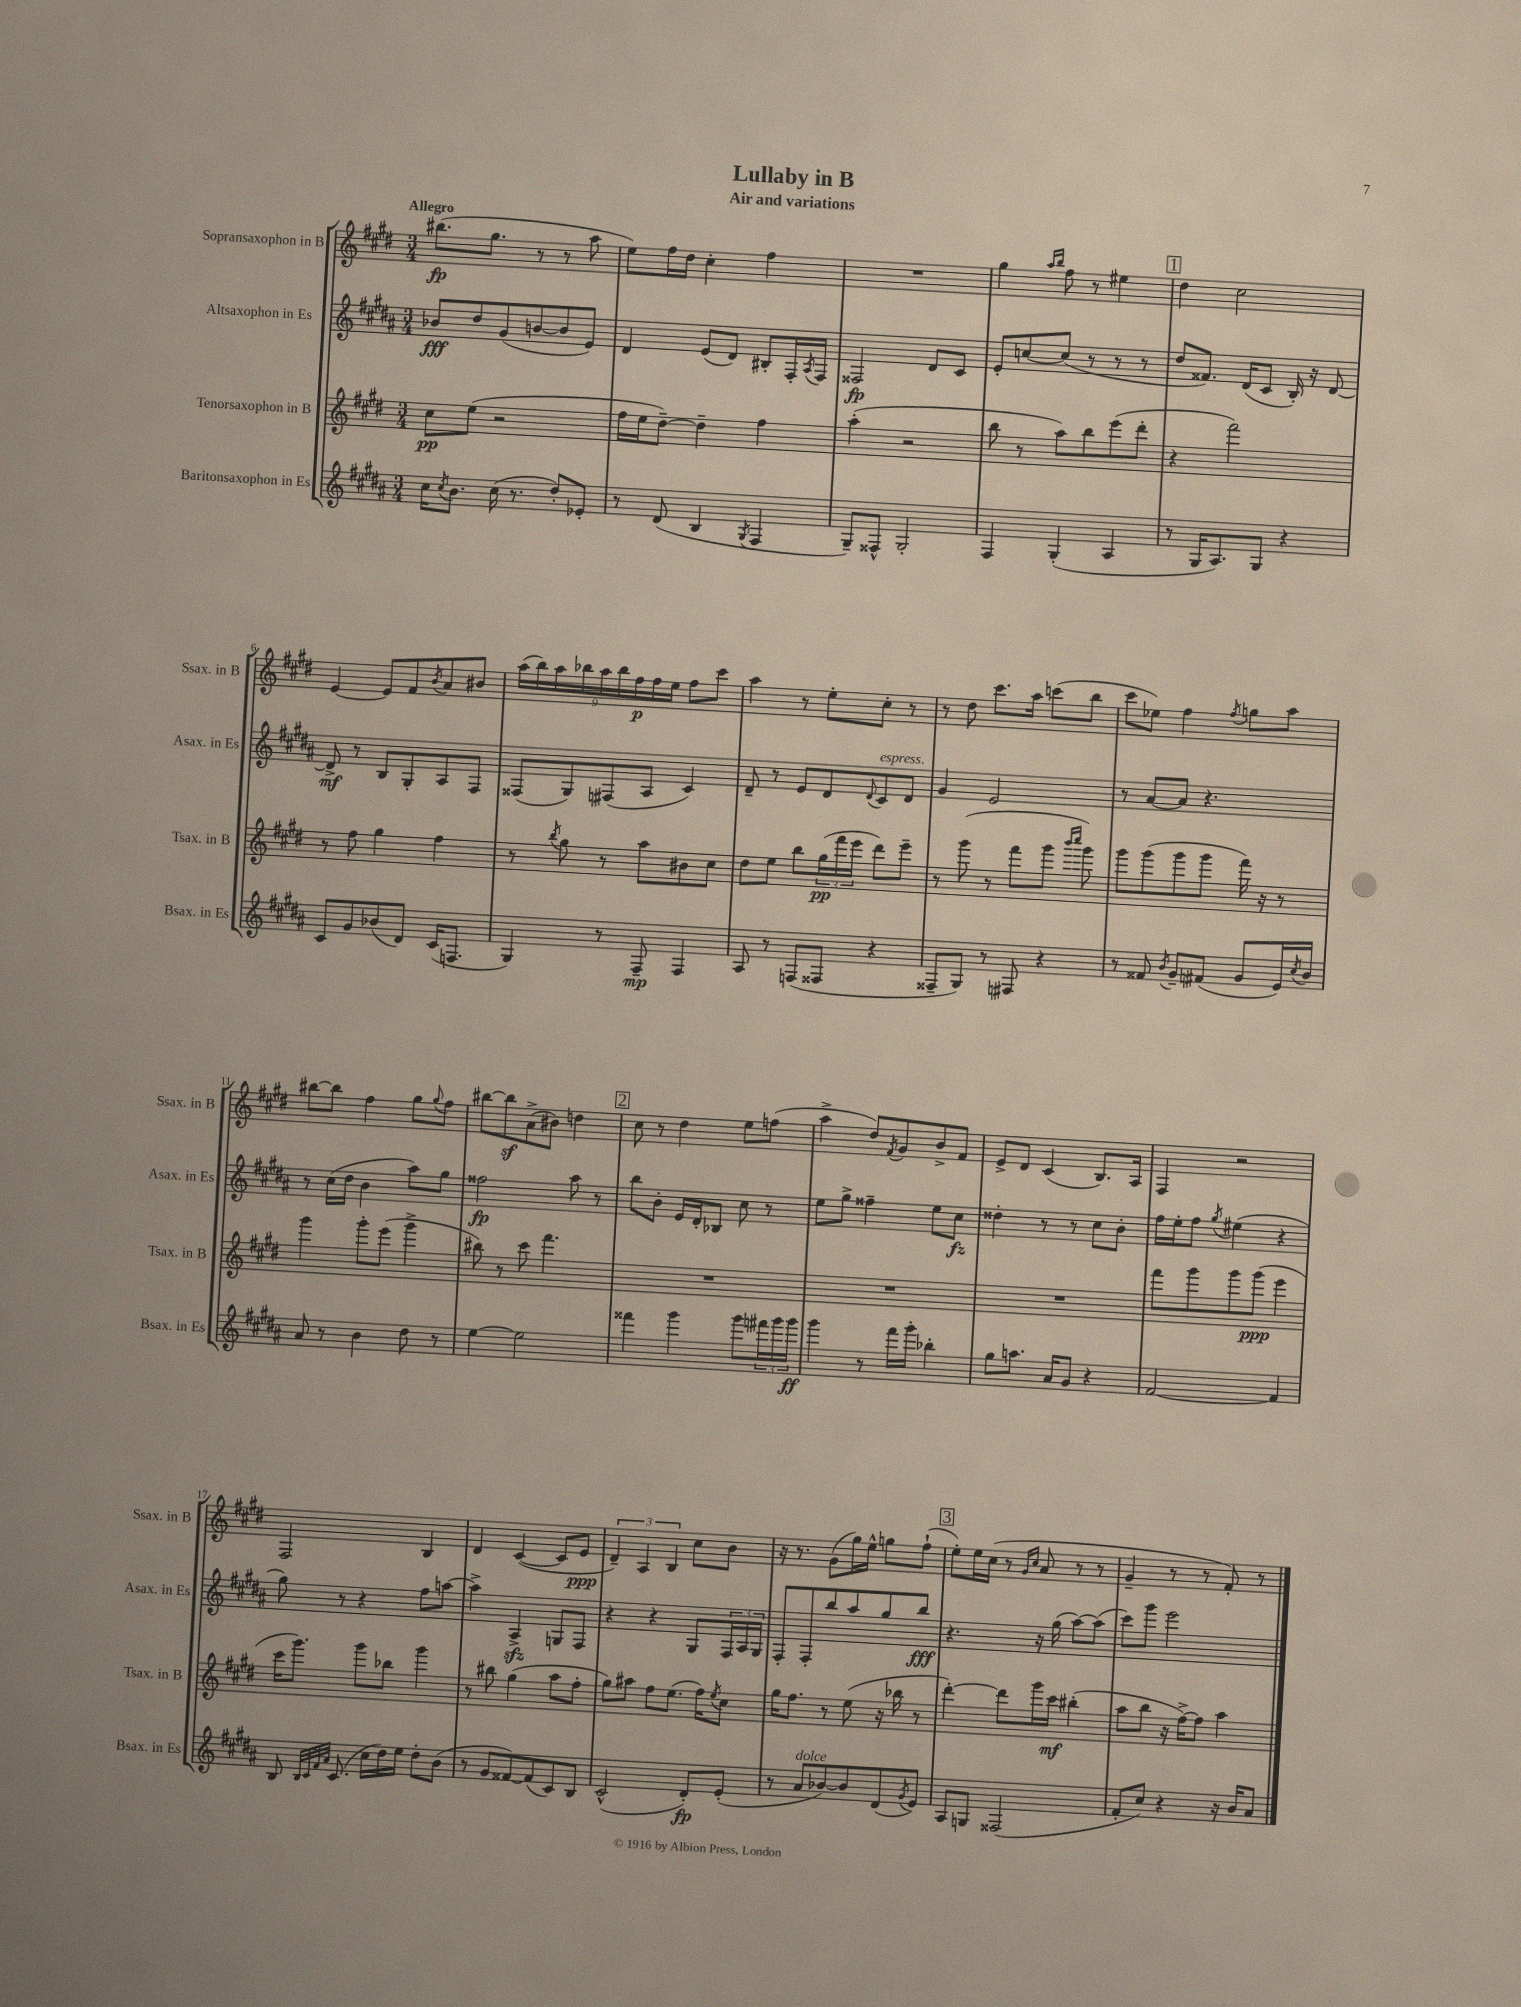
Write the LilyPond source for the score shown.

\header { title = "Lullaby in B" subtitle = "Air and variations" }
<<
\new StaffGroup <<
\new Staff = "s0" \with { instrumentName = "Sopransaxophon in B" shortInstrumentName = "Ssax. in B" } {
    \clef treble \key e \major \numericTimeSignature \time 3/4 \tempo "Allegro"
    bis''8.\fp( gis''8. r8 r8 a''8 |
    e''8) fis''16 dis''16 cis''4-. fis''4 |
    R2. |
    gis''4 \grace { a''16 b''16 } fis''8 r8 eis''4 |
    \mark \markup { \box "1" } dis''4 cis''2 |
    e'4~ e'8 fis'8 \acciaccatura { b'8 } a'8 bis'8 |
    \tuplet 9/8 { a''16( b''16) a''16 bes''16 a''16 bes''16 fis''16\p fis''16 e''16 } fis''8 cis'''8 |
    a''4 r8 e''8-. cis''8-. r8 |
    r8 dis''8 cis'''8. a''16 c'''8( b''8 |
    cis'''8 ees''8) fis''4 \acciaccatura { fis''8 } g''8 a''8 |
    bis''8~ bis''8 fis''4 gis''8 \appoggiatura { gis''8 } fis''8 |
    bis''8~ bis''8\sf a'8->( bis'8) d''4 |
    \mark \markup { \box "2" } cis''8 r8 dis''4 e''8 f''8( |
    a''4-> dis''8) \acciaccatura { fis'8 } gis'8 b'8-> fis'8 |
    e'8-> dis'8 cis'4( b8.) a16 |
    fis4 r2 |
    fis2 b4 |
    dis'4 cis'4~( cis'8 e'8\ppp |
    \tuplet 3/2 { dis'4--) a4 b4 } cis''8 b'8 |
    r16 r8. gis'8( gis''16) e''16-^ g''8 fis''8-!( |
    \mark \markup { \box "3" } e''8-.) e''16 cis''16( r8 \grace { gis'16 cis''16 } a'8 r8 r8 |
    gis'4-- r8 r8 fis'8-.) r8 \bar "|." |
}
\new Staff = "s1" \with { instrumentName = "Altsaxophon in Es" shortInstrumentName = "Asax. in Es" } {
    \clef treble \key b \major \numericTimeSignature \time 3/4
    bes'8\fff dis''8 gis'8( b'8~ b'8 e'8) |
    dis'4 e'8( dis'8) bis8-. fis16-. \acciaccatura { ais8 } fis16 |
    fisis2\fp dis'8 cis'8 |
    e'8-. c''8~ c''8( r8 r8 r8 |
    \mark \markup { \box "1" } dis''8 fisis'8.) dis'16( cis'8 b16-.) r16 dis'8~ |
    dis'8->\mf r8 b8 gis8-. ais8 fis8 |
    fisis8( gis8) fis8( ais8 cis'4) |
    dis'8-- r8 e'8 dis'8 \appoggiatura { dis'8 } cis'8^\markup { \italic "espress." } dis'8 |
    gis'4 e'2 |
    r8 ais'8~ ais'8 r4. |
    r8 cis''16( dis''16 b'4 ais''8) gis''8 |
    fisis''2\fp ais''8 r8 |
    \mark \markup { \box "2" } b''8 b'8-. e'16 dis'16-. bes8 cis''8 r8 |
    e''8 gis''8-> fisis''4-- e''8 cis''8\fz |
    disis''4-. r8 r8 cis''8 b'8-. |
    fis''16 e''16-. fis''8 \acciaccatura { gis''8 } eis''4( r4 |
    gis''8) r8 r4 fis''8 a''8~ |
    a''4-> ais4->\sfz g8 fis8 |
    r4 r4 gis8 \tuplet 3/2 { fis16 ais16 gis16 } |
    fis8-. fis8-. b''8 ais''8 gis''8 b''8\fff |
    \mark \markup { \box "3" } r4. r16 gis''16( ais''8~) ais''8( |
    cis'''8) gis'''8 e'''2 \bar "|." |
}
\new Staff = "s2" \with { instrumentName = "Tenorsaxophon in B" shortInstrumentName = "Tsax. in B" } {
    \clef treble \key e \major \numericTimeSignature \time 3/4
    cis''8\pp e''8( r2 |
    fis''16 e''16 dis''8~--) dis''4-- fis''4 |
    a''4-.( r2 |
    b''8 r8 a''8) b''8 e'''8( dis'''8-. |
    \mark \markup { \box "1" } r4 fis'''2) |
    r8 fis''8 gis''4 fis''4 |
    r8 \acciaccatura { b''8 } gis''8 r8 a''8 bis'8 cis''8 |
    dis''8 e''8 b''8 \tuplet 3/2 { gis''16\pp( fis'''16 e'''16 } dis'''8) e'''8-- |
    r8 gis'''8( r8 fis'''8 gis'''8 \grace { b'''16 cis''''16 } gis'''8) |
    gis'''8 gis'''8( gis'''8 gis'''8 fis'''16) r16 r8 |
    gis'''4 gis'''8-. e'''8( gis'''4-> |
    bis''8) r8 cis'''8 fis'''4. |
    \mark \markup { \box "2" } R2. |
    R2. |
    R2. |
    fis'''8 gis'''8 gis'''8 gis'''8\ppp( e'''4 |
    cis'''16 gis'''8.) gis'''8 bes''8 gis'''4 |
    r8 bis''8 gis''4( a''8 fis''8-. |
    gis''8) ais''8 fis''8 e''8.( fis''16) \acciaccatura { e''8 } cis''8 |
    gis''16 fis''8. r8 e''8( r16 bes''16 r8 |
    \mark \markup { \box "3" } dis'''4~-.) dis'''8 gis'''16 cis'''16\mf bis''4-.( |
    a''8 b''8 r16 fis''16~->) fis''8 a''4 \bar "|." |
}
\new Staff = "s3" \with { instrumentName = "Baritonsaxophon in Es" shortInstrumentName = "Bsax. in Es" } {
    \clef treble \key b \major \numericTimeSignature \time 3/4
    cis''16 \acciaccatura { cis''8 } b'8. cis''16( r8. dis''8-.) ees'8-. |
    r8 dis'8( b4 \acciaccatura { gis8 } fis4 |
    gis8--) fisis8-^ gis2-. |
    fis4 gis4-.( ais4 |
    \mark \markup { \box "1" } r8 gis16 ais8.) gis8 r4 |
    cis'8 gis'8 bes'8( dis'8) cis'16( f8. |
    gis4) r8 fis8--\mp fis4 |
    ais8 r8 f8( fisis8 r4 |
    fisis8-- gis8) r8 fis8 r4 |
    r8 fisis'8 \acciaccatura { b'8 } gis'8-- fis'8( gis'8 e'16) \acciaccatura { cis''8 } b'16 |
    ais'8 r8 b'4 dis''8 r8 |
    e''4~ e''2 |
    \mark \markup { \box "2" } fisis'''4 gis'''4 gis'''8 \tuplet 3/2 { fis'''16 gis'''16 gis'''16\ff } |
    gis'''4 r8 fis'''16 gis'''16-. bes''4-. |
    gis''8 a''8. ais'16 gis'8 r4 |
    fis'2~ fis'4 |
    b8 \grace { b32 cis'32 fis'32 ais'32 } cis'8.( cis''16 dis''16) e''16 dis''8-. b'8( |
    r8 gis'8 fisis'8~) fisis'8( cis'8) b8 |
    cis'2-^( dis'8-.\fp) e'8-.( |
    r8 ais'8^\markup { \italic "dolce" } bes'8~) bes'8 dis'8( \acciaccatura { gis'8 } e'8) |
    \mark \markup { \box "3" } ais8 g8 fisis2( |
    fis'8-. cis''8) r4 r16 b'16 ais'8 \bar "|." |
}
>>
>>
